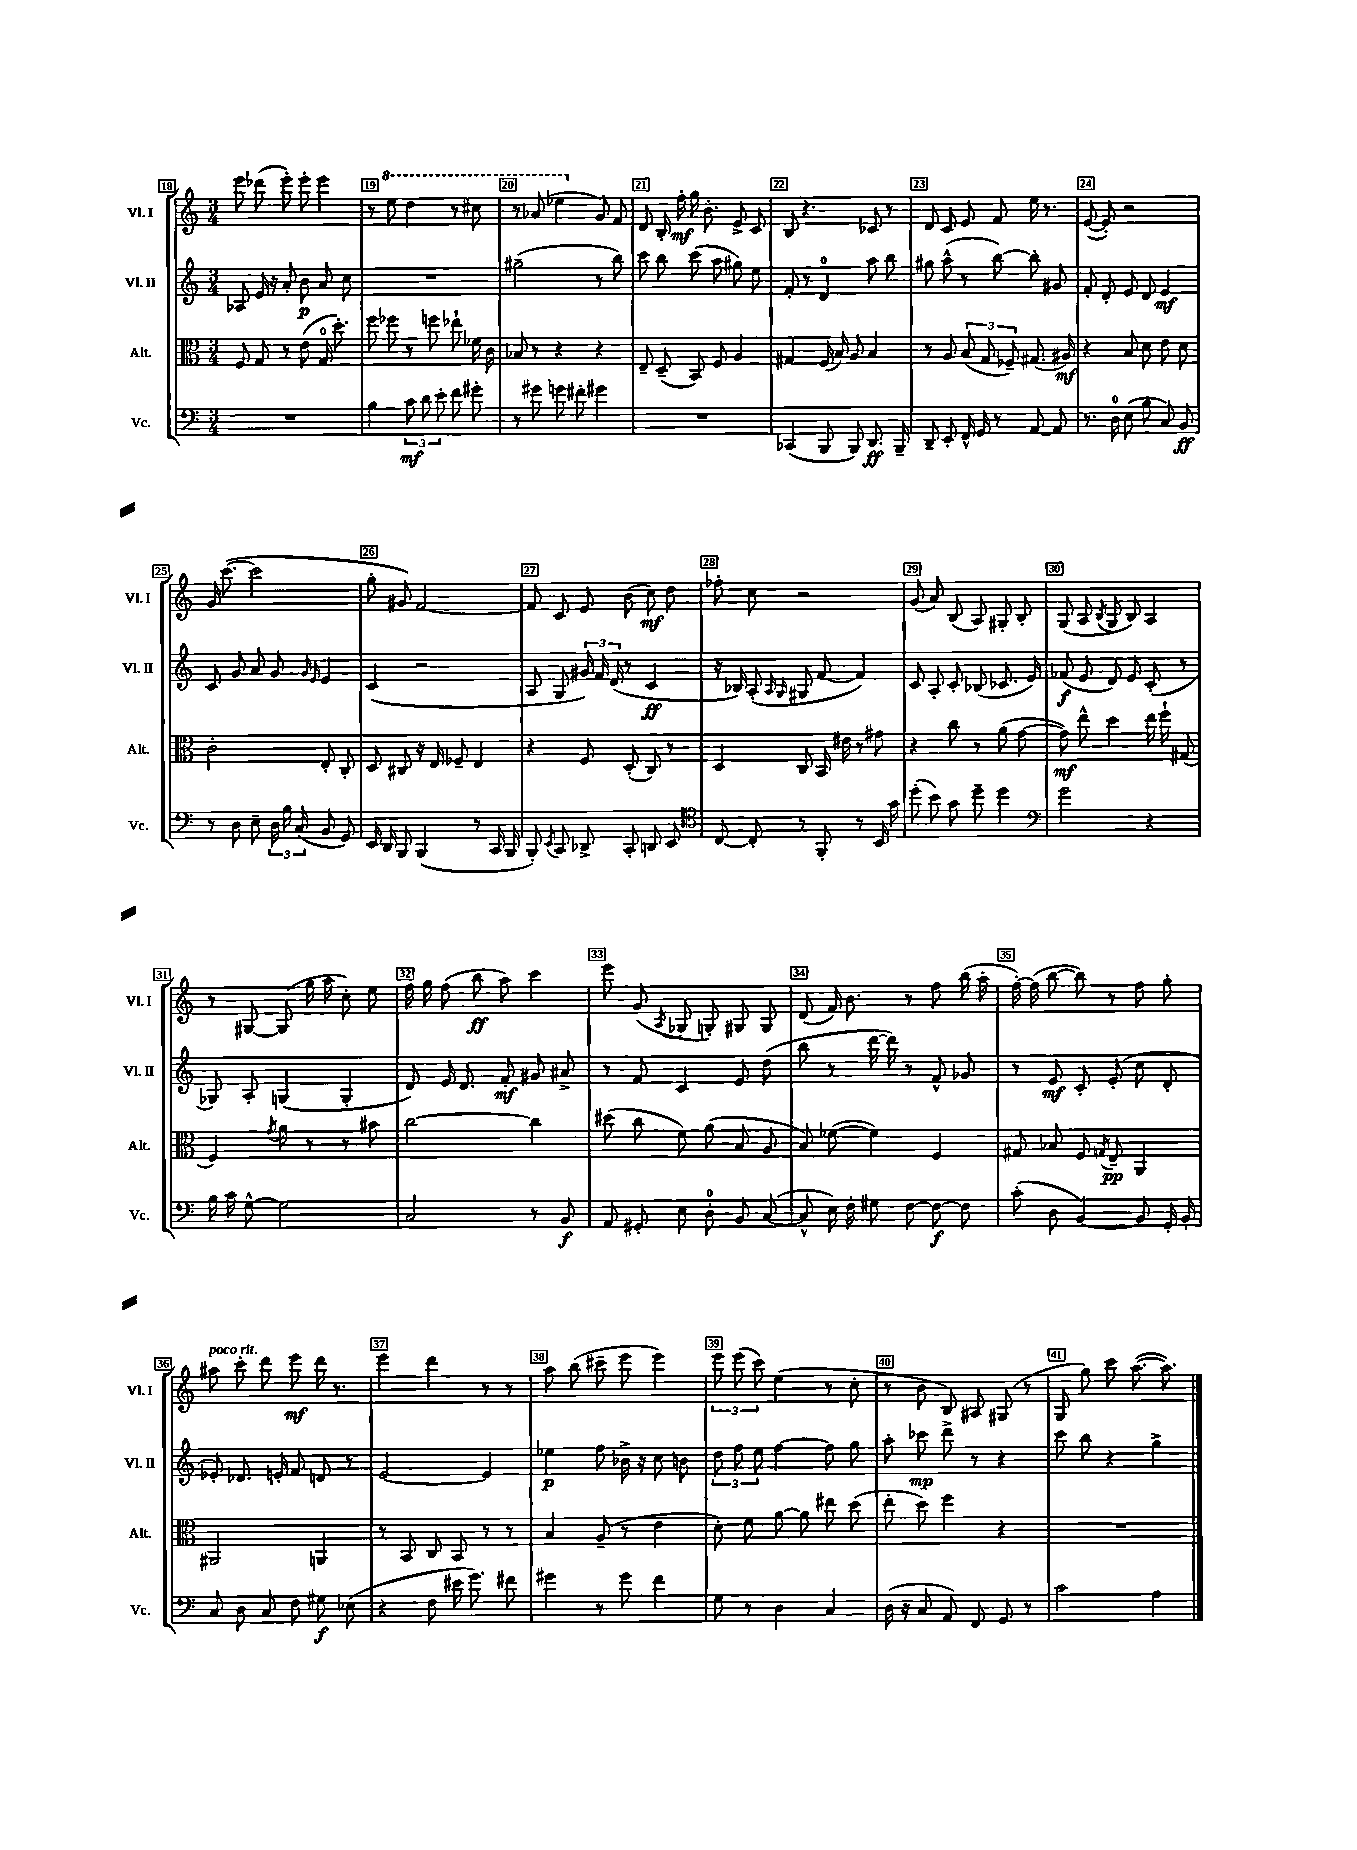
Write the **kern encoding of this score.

**kern	**kern	**kern	**kern
*staff4	*staff3	*staff2	*staff1
*clefF4	*clefC3	*clefG2	*clefG2
*k[]	*k[]	*k[]	*k[]
*M3/4	*M3/4	*M3/4	*M3/4
2.r	8F/	8A-/	8eee\
.	8G/	16e/	(8ddd-\
.	.	16r	.
.	8r	8a'/	8eee'\)
.	(8e\	8b\	8eee'\
.	16G/	8a/	4eee\
.	8.dd'\)	.	.
.	.	8cc\	.
=	=	=	=
4B\	8ff\	2.r	8r
.	8ff-\	.	8eee\
12c\	8r	.	4ddd\
12d\	.	.	.
.	8ff\	.	.
12e'\	.	.	.
8f\	8ee-`\	.	8r
8g#'\	16f-\	.	8ccc#\
.	16c\	.	.
=	=	=	=
8r	8B-/	(2gg#~\	8r
8g#\	8r	.	(8aa-/
8g\	4r	.	4eee-\
8f#'\	.	.	.
4g#\	4r	8r	8g/)
.	.	8bb\)	8f/
=	=	=	=
2.r	8E~/	8ccc\	8d/
.	(8D~/	8bb\	16B'/
.	.	.	16ff'\
.	8BB/)	(8ccc\	16gg\
.	.	.	8.b'\
.	8F/	8aa\	.
.	4A/	8gg#\)	8e^/
.	.	8ee\	8c/
=	=	=	=
(4CC-/	4G#/	8f'/	8B/
.	.	8r	4.r
8BBB/	(16F/	4d/	.
.	16B/)	.	.
8BBB/)	8A/	.	.
8.DD/	4B/	8aa\	8c-/
.	.	8bb\	8r
16BBB~/	.	.	.
=	=	=	=
8DD~/	8r	8gg#\	8d/
8EE'/	8A/	(8aa^^\	8c/
16FF^^/	(12B/	8r	8e/
16GG/	.	.	.
.	12G/	.	.
8r	.	[8bb\)	8f/
.	12F-~/)	.	.
[8AA/	(8.G#/	8bb'\]	16ee\
.	.	.	8.r
8AA/]	.	8g#/	.
.	16A#/)	.	.
=	=	=	=
8.r	4r	8f'/	([8e/
.	.	8d'/	8e'/])
16D\	.	.	.
(8E\	8B/	8e/	2r
8B\	8d\	8d/	.
8C/)	8e\	4e/	.
8BB/	8d\	.	.
=	=	=	=
8r	2c'\	8c/	16g/
.	.	.	([8.ccc\
8D\	.	8g/	.
8E~\	.	8a/	2ccc\]
24D\	.	8g/	.
24B\	.	.	.
(24C/	.	.	.
.	.	16qqg/	.
.	.	16qqe/	.
8BB/	8E'/	4e/	.
8GG/)	8C'/	.	.
=	=	=	=
16EE/	8D/	(4c/	8gg'\
16DD/	.	.	.
8BBB/	8C#/	.	8g#/)
(4BBB/	16r	2r	[2f/
.	16E/	.	.
.	8F-~/	.	.
8r	4E/	.	.
16CC/	.	.	.
16BBB/	.	.	.
=	=	=	=
8BBB'/)	4r	8A/	8f/]
8qEE/	.	.	.
8CC/	.	8G/	8c/
8DD-^/	8F/	24g#/)	8e/
.	.	24f/	.
.	.	(24d/	.
8CC'/	(8D'/	8r	(8b\
8DD/	8C/)	4c/	8cc\)
8EE/	8r	.	8dd\
=	=	=	=
*clefC4	*	*	*
[8C/	4D/	16r	8ff-'\
.	.	16B-/)	.
8C'/]	.	(8A'/	8cc\
.	.	16qqA/	.
.	.	16qqG/	.
8r	8C/	8G#/	2r
8FF'/	16BB/	[8f/	.
.	16e#\	.	.
8r	8r	4f/])	.
16BB/	8g#\	.	.
16g\	.	.	.
=	=	=	=
(8dd'\	4r	8c/	(8g/
8b\)	.	8A'/	8a/)
8g\	8cc\	8c'/	(8B/
8dd~\	8r	(8B-/	8A/)
4dd\	(8a\	8.c-/	8G#'/
.	[8g\	.	8B'/
.	.	16e/)	.
=	=	=	=
*clefF4	*	*	*
2g\	8g\])	(8f-/	(8G/
.	8ee^^\	8e/	8A/
.	.	.	8qB/
.	4dd\	8d/)	8G/
.	.	8e/	8B/)
4r	16ee\	(8c'/	4A/
.	16ff`\	.	.
.	(8G#/	8r	.
=	=	=	=
16B\	4F/)	8G-/)	8r
16c\	.	.	.
[8G^^\	.	8A'/	[8G#/
.	8qg/	.	.
2G\]	8a\	(4G/	(8G#/]
.	8r	.	16gg\
.	.	.	16aa\
.	8r	4G'/	8cc'\)
.	8b#\	.	8ee\
=	=	=	=
2C/	[2cc\	8d/)	16ff\
.	.	.	16gg\
.	.	16e/	(8ff\
.	.	8.d/	.
.	.	.	8bb\
.	.	8f'/	8aa\)
8r	4cc\]	8g#/	4ccc\
8BB/	.	8a#^/	.
=	=	=	=
8AA/	(8dd#\	8r	8eee\
8GG#'/	8cc\	8f/	(8g/
.	.	.	8qA/
8E\	8f\)	4c/	8G-/
8D'\	(8a\	.	8G'/)
8BB/	8B/	8e/	8G#/
([8C/	8A/	(8dd\	8G#/
=	=	=	=
8C^^/]	8B/)	8bb\	(8d/
16E\)	([8f-\	8r	16f/)
16F'\	.	.	8.b\
8G#\	4f-\])	[16ddd\	.
.	.	16ddd\])	.
[8F\	.	8r	8r
8F\_	4F/	8f^^/	8ff\
8F\]	.	8g-/	(16bb\
.	.	.	16aa'\
=	=	=	=
(8c'\	8G#/	8r	[16ff'\)
.	.	.	(16ff\]
8D\	8B-/	8e/	[8bb\
[4BB/)	8F/	8c'/	8bb\])
.	8qG/	.	.
.	8E~/	(8e'/	8r
8BB/]	4AA/	8cc\	8ff\
16GG'/	.	8d'/	8gg'\
16BB'/	.	.	.
=	=	=	=
8C/	2AA#/	8e-'/)	8aa#\
8D\	.	8.d-/	8ccc'\
8C/	.	.	8ddd\
.	.	16e'/	.
8F\	.	8f/	8eee\
8G#\	4AA/	8d/	16ddd\
.	.	.	8.r
(8E-\	.	8r	.
=	=	=	=
4r	8r	[2e/	4eee\
.	8BB/	.	.
8F\	8C/	.	4ddd\
16e#\	8BB/	.	.
8.g\)	.	.	.
.	8r	4e/]	8r
8f#\	8r	.	8r
=	=	=	=
4g#\	4B/	4ee-\	8aa\
.	.	.	(8bb\
8r	(8A~/	8ff\	8ccc#~\
8g#\	8r	16b-^\	8eee\
.	.	16r	.
4f\	4e\	8cc\	4eee\)
.	.	8b\	.
=	=	=	=
8G\	8d'\)	12dd\	12eee\
.	.	12ff\	(12eee\
8r	8f\	.	.
.	.	12ee\	12ccc\)
4D\	[8a\	[4ff\	(4ee\
.	8a\]	.	.
4C/	8ee#\	8ff\]	8r
.	(8dd\	8gg\	8cc'\
=	=	=	=
(16D\	8ee'\	8aa'\	8r
16r	.	.	.
8C/	8dd\)	8ccc-\	8b\
8AA/)	4ff\	8ddd^\	8B/)
8FF/	.	8r	8A#/
8GG/	4r	4r	(8G#/
8r	.	.	8r
=	=	=	=
2c\	2.r	8ccc\	8G/
.	.	8bb\	8gg\)
.	.	4r	8ccc\
.	.	.	([8.aa\
4A\	.	4gg^\	.
.	.	.	8.aa\])
==	==	==	==
*-	*-	*-	*-
